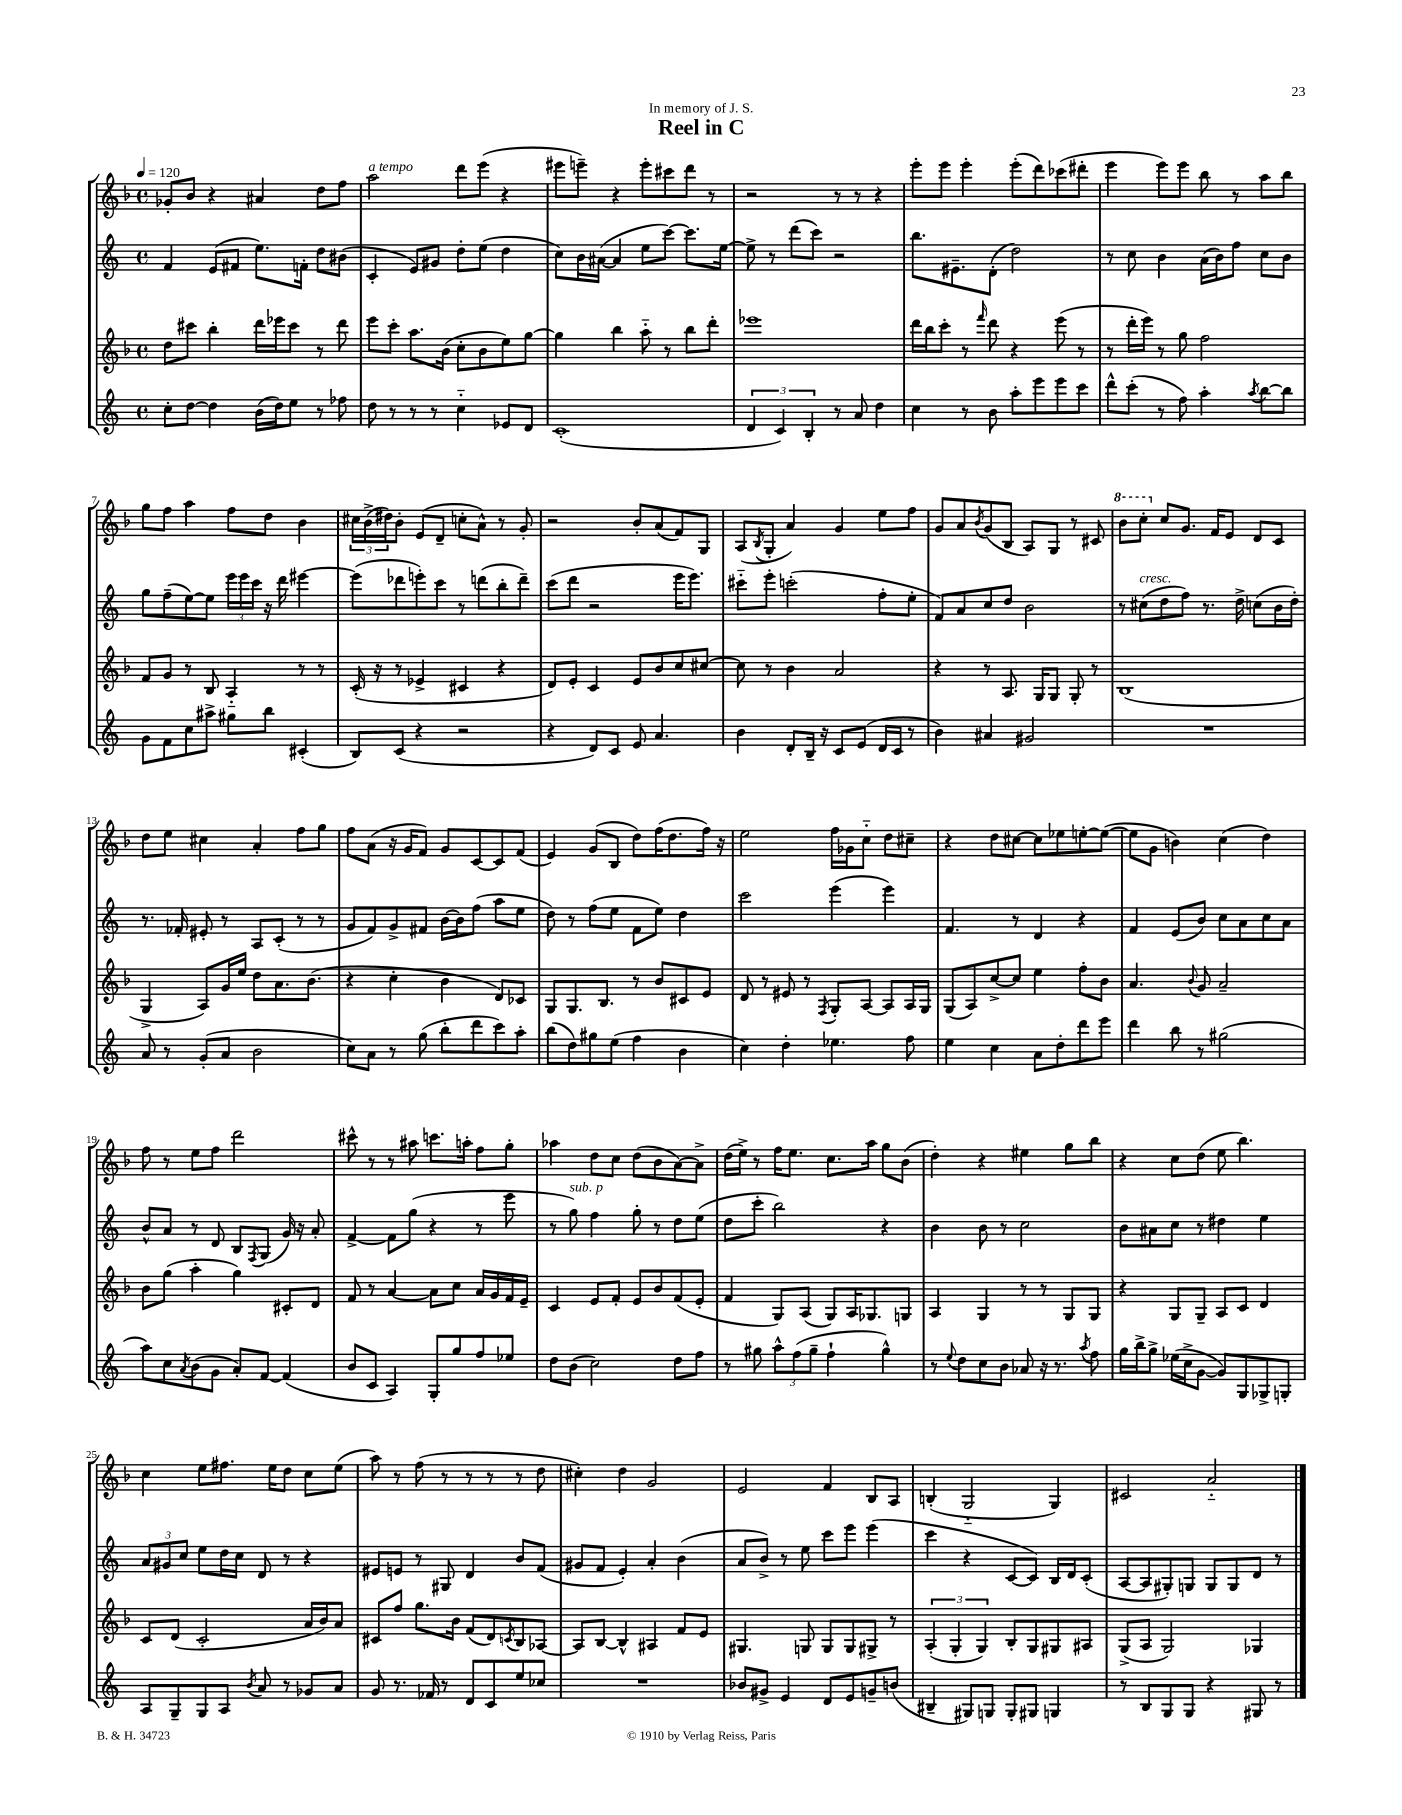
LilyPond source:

\header { title = "Reel in C" dedication = "In memory of J. S." }
<<
\new StaffGroup <<
\new Staff = "s0" {
    \clef treble \key f \major \defaultTimeSignature \time 4/4 \tempo 4 = 120
    ges'8-. bes'8 r4 ais'4 d''8 f''8 |
    a''2^\markup { \italic "a tempo" } d'''8 e'''8( r4 |
    eis'''8 e'''8--) r4 e'''8-. cis'''8 d'''8 r8 |
    r2 r8 r8 r4 |
    e'''8-. e'''8 e'''4-. e'''8-.( d'''8) ces'''8( dis'''8-. |
    e'''4 e'''8) e'''8 bes''8 r8 a''8 bes''8 |
    g''8 f''8 a''4 f''8 d''8 bes'4 |
    \tuplet 3/2 { cis''16 bes'16->( dis''16) } bes'8-. e'8( d'8-- c''8-. a'8-^) r8 g'8-. |
    r2 bes'8-. a'8( f'8) g8 |
    a8( \acciaccatura { bes8 } g8-. a'4) g'4 e''8 f''8 |
    g'8 a'8 \acciaccatura { bes'8 } g'8( bes8 a8) g8 r8 cis'8 |
    \ottava #1 bes''8 c'''8-. \ottava #0 c''8 g'8. f'16 e'8 d'8 c'8 |
    d''8 e''8 cis''4 a'4-. f''8 g''8 |
    f''8 a'8( r16 g'16 f'8) g'8 c'8~ c'8 f'8( |
    e'4) g'8( bes8 d''8) f''16( d''8. f''16) r16 |
    e''2 f''16 ges'16 c''8-_ d''8 cis''8-- |
    r4 d''8 cis''8~ cis''8 ees''8 e''8~-. e''8~( |
    e''8 g'8 b'4) c''4( d''4) |
    f''8 r8 e''8 f''8 d'''2 |
    cis'''8-^ r8 r8 ais''8 c'''8. a''16-. f''8 g''8-. |
    aes''4 d''8 c''8 d''8( bes'8 a'8~) a'8-> |
    d''16( e''16->) r8 f''16 e''8. c''8. a''16 g''8 bes'8( |
    d''4-.) r4 eis''4 g''8 bes''8 |
    r4 c''8 d''8( e''8 bes''4.) |
    c''4 e''8 fis''8. e''16 d''8 c''8 e''8( |
    a''8) r8 f''8( r8 r8 r8 r8 d''8 |
    cis''4-.) d''4 g'2 |
    e'2 f'4 bes8 a8 |
    b4-.( g2-_ g4) |
    cis'2 a'2-_ \bar "|." |
}
\new Staff = "s1" {
    \clef treble \key c \major \defaultTimeSignature \time 4/4
    f'4 e'8( fis'8 e''8.) f'16-. d''8 bis'8( |
    c'4-. e'8) gis'8 d''8-. e''8( d''4 |
    c''8) b'16 ais'16~( ais'4 e''8 c'''8~) c'''8. e''16~ |
    e''8-> r8 d'''8( c'''8) r2 |
    b''8. eis'8.-- d'8-.( d''2) |
    r8 c''8 b'4 a'16( b'16) f''8 c''8 b'8 |
    g''8 f''8--( e''8~) e''8 \tuplet 3/2 { e'''16 e'''16 c'''16 } r16 d'''16 eis'''4~ |
    eis'''8( des'''8 e'''8-.) c'''8 r8 d'''8( b''8-. d'''8--) |
    c'''8( d'''8 r2 e'''16 e'''8.) |
    cis'''8-_ e'''8-. c'''2-.( f''8-. e''8-. |
    f'8) a'8 c''8 d''8 b'2 |
    r8 cis''8^\markup { \italic "cresc." }( d''8 f''8) r8. d''16-> c''8( b'16 d''16-.) |
    r8. fes'16-. eis'8-. r8 a8 c'8-.( r8 r8 |
    g'8 f'8) g'8-> fis'8 b'16~ b'16 f''8( a''8 e''8 |
    d''8) r8 f''8( e''8 f'8 e''8) d''4 |
    c'''2 e'''4( e'''4) |
    f'4. r8 d'4 r4 |
    f'4 e'8( b'8) c''8 a'8 c''8 a'8 |
    b'8-^ a'8 r8 d'8 b8 \acciaccatura { f8 } g8( g'16) r16 a'8-. |
    f'4~-> f'8 g''8( r4 r8 e'''8 |
    r8 g''8^\markup { \italic "sub. p" }) f''4 g''8-. r8 d''8 e''8( |
    d''8 c'''8-. b''2) r4 |
    b'4 b'8 r8 c''2 |
    b'8 ais'8 c''8 r8 dis''4 e''4 |
    \tuplet 3/2 { a'8 gis'8 c''8 } e''8 d''16 c''16 d'8 r8 r4 |
    eis'8 e'8 r8 gis8 d'4 b'8 f'8( |
    gis'8 f'8 e'4-.) a'4-. b'4( |
    a'8 b'8->) r8 e''8 c'''8 e'''8 e'''4( |
    c'''4 r4 c'8~ c'8) b16 d'16 c'8-.( |
    a8~ a8 gis8-.) g8 g8 g8 d'8 r8 \bar "|." |
}
\new Staff = "s2" {
    \clef treble \key f \major \defaultTimeSignature \time 4/4
    d''8 cis'''8 bes''4-. d'''16 ees'''16 cis'''8 r8 d'''8 |
    e'''8 c'''8-. a''8. bes'16( c''8-. bes'8 e''8) g''8~ |
    g''4 bes''4 a''8-_ r8 bes''8 d'''8-. |
    ees'''1 |
    d'''16 bes''16 c'''8-. r8 \grace { f'''16 } d'''8 r4 e'''8( r8 |
    r8 d'''16-. e'''16) r8 g''8 f''2 |
    f'8 g'8 r8 bes8 a4-_ r8 r8 |
    c'16-.( r16 r8 ees'4-> cis'4 r4 |
    d'8) e'8-. c'4 e'8 bes'8 c''8 cis''8~ |
    cis''8 r8 bes'4 a'2 |
    r4 r8 a8. g16 g8 g8-. r8 |
    bes1( |
    g4-> a8) g'16 e''16 d''8 a'8. bes'8.( |
    r4 c''4-. bes'4 d'8) ces'8 |
    g8 g8. bes8. r8 bes'8 cis'8 e'8 |
    d'8 r8 eis'8 r8 \acciaccatura { f8 } g8-. a8~ a8 a16 g16 |
    g8( a8) c''8~-> c''8 e''4 f''8-. bes'8 |
    a'4. \appoggiatura { bes'8 } g'8 a'2-- |
    bes'8 g''8( a''4-. g''4) cis'8-. d'8 |
    f'8 r8 a'4~ a'8 c''8 a'16 g'16 f'16 e'16-- |
    c'4 e'8 f'8-. e'8 bes'8 f'8( e'8-. |
    f'4 g8) a8( g8) a16 ges8. g8 |
    a4 g4 r8 r8 g8 g8 |
    r4 g8 g8-- a8 c'8 d'4 |
    c'8 d'8( c'2-. a'16 bes'16) a'8 |
    cis'8 f''8 g''8. bes'16 f'8( d'8) \acciaccatura { c'8 } bes8 aes8~ |
    aes8 bes8~ bes4-^ ais4 f'8 e'8 |
    gis4. g8 g8 g8 gis8-> r8 |
    \tuplet 3/2 { a4-.( g4-. g4) } bes8-. g8 gis8 ais8 |
    g8->( a8 g2) ges4 \bar "|." |
}
\new Staff = "s3" {
    \clef treble \key c \major \defaultTimeSignature \time 4/4
    c''8-. d''8~ d''4 b'16( d''16) e''8 r8 fes''8 |
    d''8 r8 r8 r8 c''4-_ ees'8 d'8 |
    c'1-.( |
    \tuplet 3/2 { d'4 c'4) b4-. } r8 a'8 d''4 |
    c''4 r8 b'8 a''8-. e'''8 e'''8 c'''8 |
    d'''8-^ c'''8-.( r8 f''8) a''4-. \acciaccatura { a''8 } b''8~ b''8 |
    g'8 f'8 c''8 ais''8-> gis''8 b''8 cis'4-.( |
    b8) c'8( r4 r2 |
    r4 d'8) c'8 e'8 a'4. |
    b'4 d'8-. b16-- r16 c'8 e'8( d'16 c'16 r8 |
    b'4) ais'4 gis'2 |
    R1 |
    a'8 r8 g'8-.( a'8 b'2 |
    c''8) a'8 r8 g''8( b''8-. d'''8 c'''8) a''8-. |
    b''8( d''8) gis''8 e''8( f''4 b'4 |
    c''4) d''4-. ees''4. f''8 |
    e''4 c''4 a'8 d''8-. d'''8 e'''8 |
    d'''4 b''8 r8 gis''2( |
    a''8) c''8 \acciaccatura { a'8 } b'8( g'8 a'8-.) f'8~ f'4( |
    b'8 c'8 a4) g8-. g''8 f''8 ees''8 |
    d''8 b'8( c''2) d''8 f''8 |
    r8 gis''8 \tuplet 3/2 { a''8-^ f''8( gis''8-- } f''4-! gis''4-^) |
    r8 \appoggiatura { e''8 } d''8 c''8 b'8 aes'8 r16 r8. \acciaccatura { a''8 } f''8 |
    g''16 b''16-> g''8-> ees''16( c''16-> g'8~ g'8) g8 ges8-> g8-. |
    a8 g8-- g8 a8 \acciaccatura { b'8 } a'8 r8 ges'8 a'8 |
    g'8 r8. fes'16 r8 d'8 c'8 e''8 ces''8 |
    R1 |
    bes'8 gis'8-> e'4 d'8 e'8 g'8-- b'8( |
    bis4-- gis8) g8 g8-. gis8 g4 |
    r8 b8 g8 g8 r4 gis8 r8 \bar "|." |
}
>>
>>
